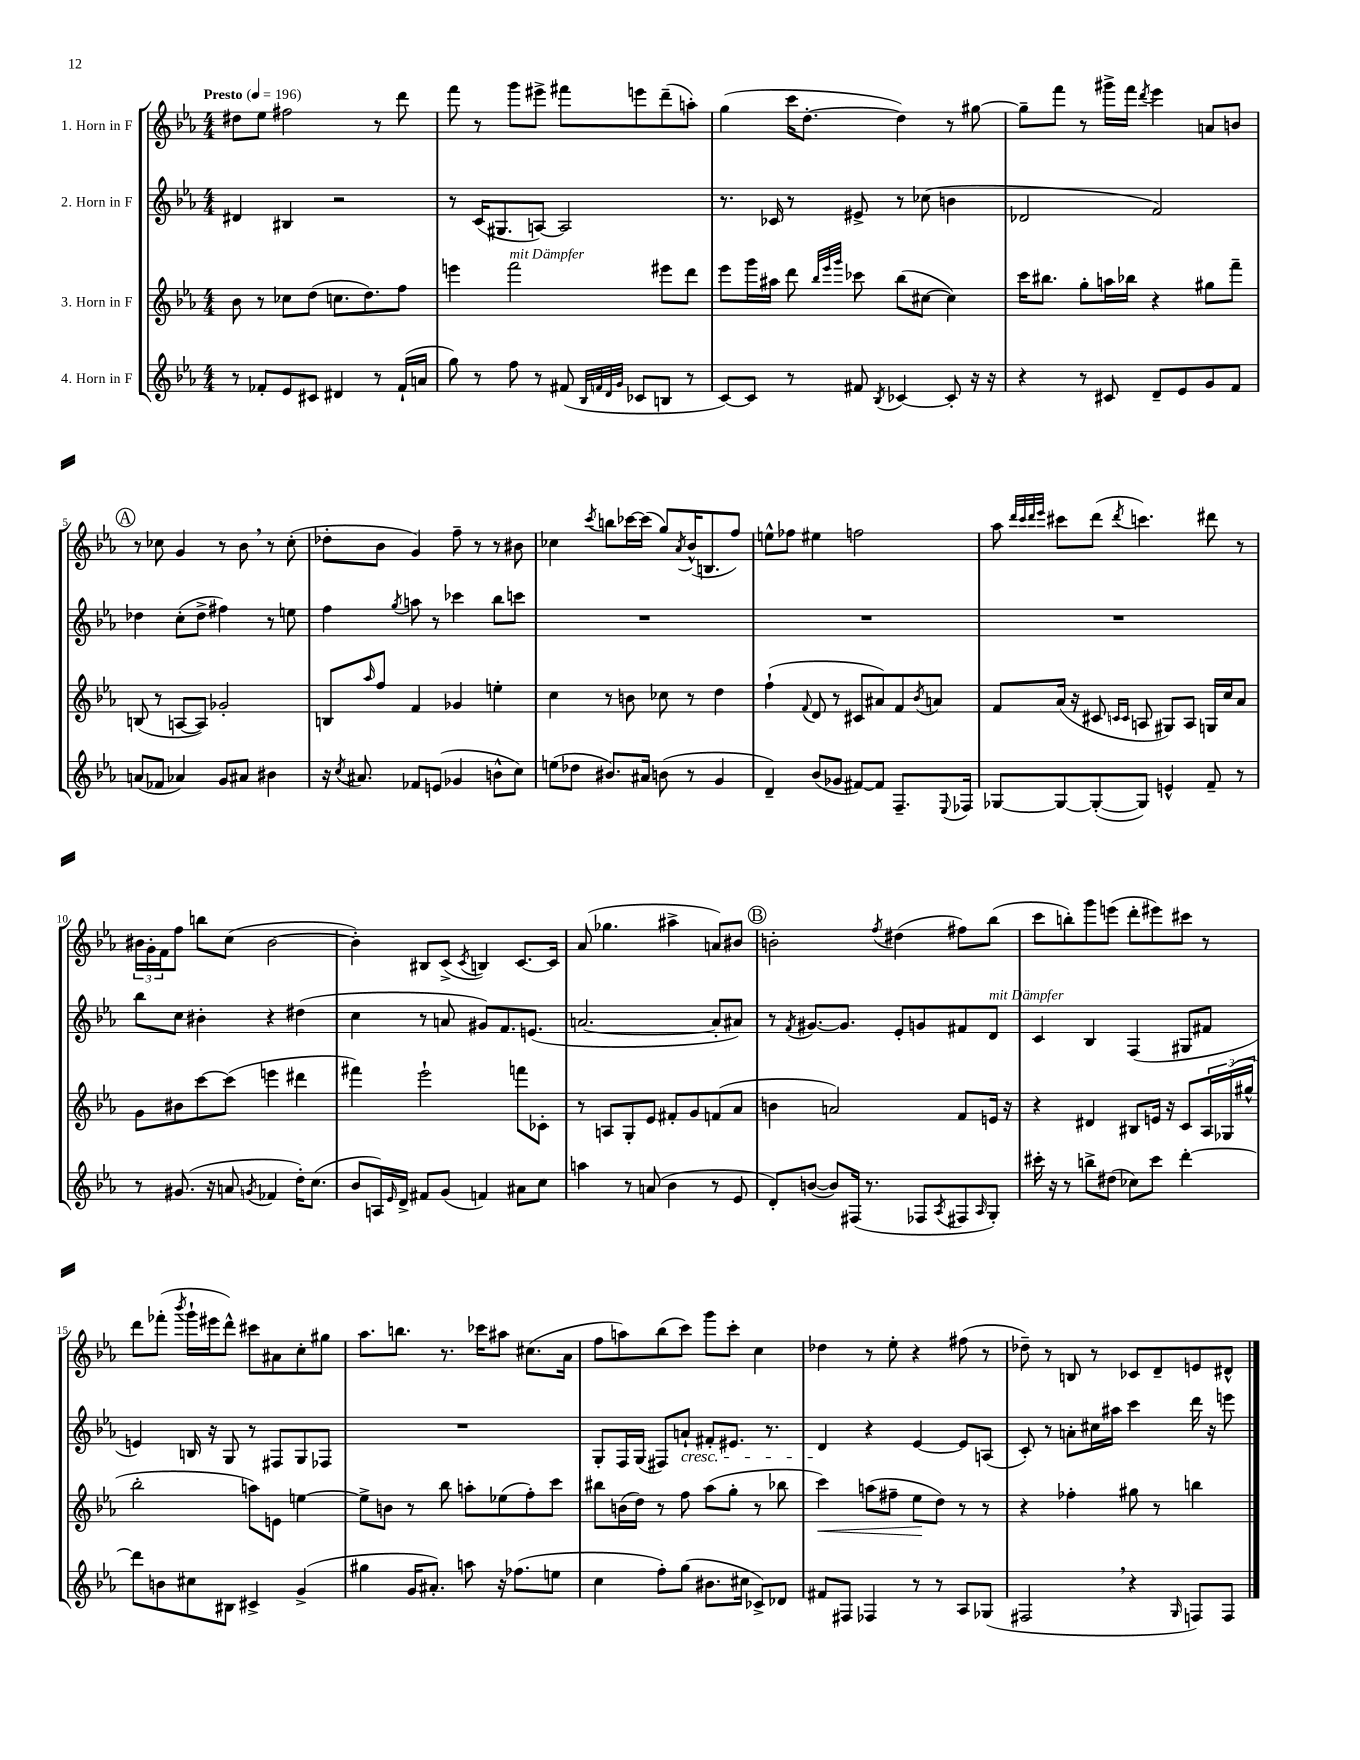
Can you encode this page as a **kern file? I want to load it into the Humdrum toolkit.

**kern	**kern	**dynam	**kern	**kern
*part4	*part3	*part3	*part2	*part1
*staff4	*staff3	*staff3	*staff2	*staff1
*I"4. Horn in F	*I"3. Horn in F	*	*I"2. Horn in F	*I"1. Horn in F
*clefG2	*clefG2	*	*clefG2	*clefG2
*k[b-e-a-]	*k[b-e-a-]	*	*k[b-e-a-]	*k[b-e-a-]
*M4/4	*M4/4	*	*M4/4	*M4/4
*MM196	*MM196	*	*MM196	*MM196
=1	=1	=1	=1	=1
!	!	!	!	!LO:TX:a:B:t=Presto
8r	8b-\	.	4d#X/	8dd#X\L
8f-X'/L	8r	.	.	8ee-\J
8e-/	8cc-X\L	.	4B#X/	2ff#X\
8c#X/J	(8dd\J	.	.	.
4d#X/	8.ccn\L	.	2r	.
.	8.dd\)	.	.	.
8r	.	.	.	8r
(16f-`/LL	8ff\J	.	.	8ddd\
16an/JJ	.	.	.	.
=2	=2	=2	=2	=2
8gg\)	4eeen\	.	8r	8fff\
8r	.	.	(16c/KL	8r
.	.	.	8.G#X/	.
!	!LO:TX:a:i:t=mit Dämpfer	!	!	!
8ff\	2fff\	.	.	8ggg\L
8r	.	.	[8An/J)	8eee#X^\J
(8f#X/	.	.	2A/]	8fff#X\L
32qqB-/LLL	.	.	.	.
32qqfn/	.	.	.	.
32qqd/	.	.	.	.
32qqg/JJJ	.	.	.	.
8c-X/L	.	.	.	8eeen\
8Bn/J	8eee#X\L	.	.	(8ddd~\
8r	8ddd\J	.	.	8aan'\J)
=3	=3	=3	=3	=3
[8c/L)	8eee-\L	.	8.r	(4gg\
8c/J]	16ggg\L	.	.	.
.	16aa#X\JJ	.	16c-X/	.
8r	8ddd\	.	8r	16ccc\KL
.	.	.	.	[8.dd'\J
.	32qqbb-/LLL	.	.	.
.	32qqeee-/	.	.	.
.	32qqggg/JJJ	.	.	.
8f#X/	8ccc-X\	.	8e#X^/	.
8qB-/	.	.	.	.
[4c-X/	(8bb-\L	.	8r	4dd\])
.	[8cc#X\J	.	(8cc-X\	.
8c-'/]	4cc#\])	.	4bn\	8r
16r	.	.	.	[8gg#X\
16r	.	.	.	.
=4	=4	=4	=4	=4
4r	16ccc\KL	.	2d-X/	8gg#~\L]
.	8.bb#X\J	.	.	.
.	.	.	.	8fff\J
8r	8gg'\L	.	.	8r
8c#X/	16aan\L	.	.	16ggg#X^\LL
.	16bb-X\JJ	.	.	16fff\JJ
.	.	.	.	8qddd/
8d~/L	4r	.	2f/)	4eee-\
8e-/	.	.	.	.
8g/	8gg#X\L	.	.	8an/L
8f/J	8fff~\J	.	.	8bn/J
!!LO:LB:g=z
!!LO:REH:place=s1:t=A
=5	=5	=5	=5	=5
(8an/L	(8Bn/	.	4dd-X\	8r
8f-X/J	8r	.	.	8cc-X\
4a-X/)	[8An/L	.	(8cc'\L	4g/
.	8A/J])	.	8dd-^\J	.
8g/L	2g-X'/	.	4ff#X\)	8r
8a#X/J	.	.	.	8b-,\
4b#X\	.	.	8r	8r
.	.	.	8een\	(8cc-'\
=6	=6	=6	=6	=6
16r	8Bn/L	.	4ff\	8dd-X'\L
8qcc/	.	.	.	.
8.a#X/	.	.	.	.
.	16qqaa-/	.	.	.
.	8ff/J	.	.	8b-\J
.	.	.	8qgg/	.
8f-X/L	4f/	.	8aan\	4g/)
(8en/J	.	.	8r	.
4g-X/	4g-X/	.	4ccc-X\	8ff~\
.	.	.	.	8r
8bn^^\L	4een'\	.	8bb-\L	8r
8cc\J)	.	.	8cccn\J	8b#X\
=7	=7	=7	=7	=7
(8een\L	4cc\	.	1r	4cc-X\
8dd-X\J	.	.	.	.
.	.	.	.	8qccc/
8.b#X/L)	8r	.	.	8bbn\L
.	8bn\	.	.	[16ccc-X\L
16a#X/Jk	.	.	.	(16ccc-\JJ]
(8bn\	8cc-X\	.	.	8gg/L)
.	.	.	.	8qa-/
8r	8r	.	.	(16b-^^/K
.	.	.	.	8.Bn/
4g/	4dd\	.	.	.
.	.	.	.	8ff/J)
=8	=8	=8	=8	=8
4d~/)	(4ff`\	.	1r	8een^^\L
.	.	.	.	8ff-X\J
.	8qqf/	.	.	.
(8b-/L	8d/	.	.	4ee#X\
8g-X/J	8r	.	.	.
[8f#X/L)	8c#X/L	.	.	2ffn\
8f#/J]	8a#X/)	.	.	.
8.F~/L	8f/	.	.	.
.	8qb-/	.	.	.
.	8an/J	.	.	.
8qqE-/	.	.	.	.
16F-X/Jk	.	.	.	.
=9	=9	=9	=9	=9
[8G-X/L	8f/L	.	1r	8aa-\
.	.	.	.	32qqddd/LLL
.	.	.	.	32qqccc/
.	.	.	.	32qqddd/
.	.	.	.	32qqeee-/JJJ
8G-/_	(16a-/Jk	.	.	8ccc#X\L
.	16r	.	.	.
(8G-'/_	8c#X/	.	.	(8ddd\J
.	16qqcn/LL	.	.	.
.	16qqc/JJ	.	.	8qddd/
8G-/J])	8An/	.	.	4.cccn\)
4en^^/	8G#X/L)	.	.	.
.	8A/J	.	.	.
8f~/	16Gn/LL	.	.	8ddd#X\
.	16cc/J	.	.	.
8r	8a-/J	.	.	8r
!!LO:LB:g=z
=10	=10	=10	=10	=10
8r	8g\L	.	8bb-\L	24b#X\LL
.	.	.	.	24g'\
.	.	.	.	24f\J
(8.g#X/	8b#X\	.	8cc\J	8ff\J
.	[8ccc\	.	4b#X'\	8bbn\L
16r	.	.	.	.
8an/	(8ccc\J]	.	.	(8cc\J
8qgn/	.	.	.	.
4f-X/	4eeen\	.	4r	[2b#\
16dd'\KL)	4ddd#X\	.	(4dd#X\	.
(8.cc\J	.	.	.	.
=11	=11	=11	=11	=11
8b-/L	4fff#X\)	.	4cc\	4b#'\])
16An/L)	.	.	.	.
16qqe-/	.	.	.	.
16d^/JJ	.	.	.	.
8f#X/L	2eee-`\	.	8r	8B#X/L
(8g/J	.	.	8an/	(8c^/J
.	.	.	.	8qc/
4fn/)	.	.	8g#X/L)	4Bn/)
.	.	.	8.f/	.
8a#X\L	8fffn\L	.	.	[8.c/L
.	.	.	(8.en/J	.
8cc\J	8c-X'\J	.	.	.
.	.	.	.	16c/Jk]
=12	=12	=12	=12	=12
4aan\	8r	.	[2.an/	(8a-/
.	8An/L	.	.	4.gg-X\
8r	8G'/	.	.	.
(8an/	8e-/J	.	.	.
4b-\	8f#X'/L	.	.	4aa#X^\
.	8g/	.	.	.
8r	(8fn/	.	8a'/L]	8an/L)
8e-/	8a-/J	.	8a#X/J)	8b#X/J
!!LO:REH:place=s1:t=B
=13	=13	=13	=13	=13
8d'/L)	4bn\	.	8r	2bn'\
.	.	.	8qf/	.
([8bn/J	.	.	[8.g#X/L	.
8b/L])	2an/)	.	.	.
.	.	.	8.g#/J]	.
(16F#X/Jk	.	.	.	.
8.r	.	.	.	.
.	.	.	.	8qff/
.	.	.	8e-'/L	(4dd#X\
8F-X/L	.	.	8gn/	.
8qA-/	.	.	.	.
8F#X/	8f/L	.	8f#X/	8ff#X\L)
16qqA-/	.	.	.	.
!	!	!	!LO:TX:a:i:t=mit Dämpfer	!
8G'/J)	16en/Jk	.	8d/J	(8bb-\J
.	16r	.	.	.
=14	=14	=14	=14	=14
16ccc#X'\	4r	.	4c/	8ccc\L
16r	.	.	.	.
8r	.	.	.	8bbn'\)
8bbn^\L	4d#X/	.	4B-/	8ggg\
(8dd#X\J	.	.	.	(8eeen\J
8cc-X\L)	8B#X/L	.	(4F/	8ddd'\L
8ccc#\J	16en/Jk	.	.	8eee#X\)
.	16r	.	.	.
[4ddd'\	8c/L	.	8G#X/L	8ccc#X\J
.	24A-/L	.	8f#X/J	8r
.	(24G-X/	.	.	.
.	24gg#X^^/JJ	.	.	.
!!LO:LB:g=z
=15	=15	=15	=15	=15
8ddd\L]	2bb-'\	.	4en/)	8ddd\L
8bn\	.	.	.	(8fff-X'\J
.	.	.	.	8qbbb-/
8cc#X\	.	.	16Bn/	16ggg`\LL
.	.	.	16r	16eee#X\J
8B#X\J	.	.	8G/	8ddd^^\J)
4c#X^/	8aan\L)	.	8r	8ccc#X\L
.	8en\J	.	8F#X/L	8a#X\
(4g^/	[4een\	.	8G/	8cc'\
.	.	.	8F-X/J	8gg#X\J
=16	=16	=16	=16	=16
4gg#X\	8ee^\L]	.	1r	8.aa-\L
.	8bn\J	.	.	.
.	.	.	.	8.bbn\J
16g/KL	8r	.	.	.
8.a#X'/J)	.	.	.	.
.	8bb-\	.	.	8.r
8aan\	8aan'\L	.	.	.
.	.	.	.	16ccc-X\KL
16r	(8ee-X\	.	.	8aa#X\J
(8.ff-X\L	.	.	.	.
.	8ff'\)	.	.	(8.cc#X\L
8een\J	8ccc\J	.	.	.
.	.	.	.	16a-\Jk
=17	=17	=17	=17	=17
4cc\	8bb#X\L	.	8G'/L	8ff\L
.	(16bn\L	.	16F/L	8aan\)
.	16dd\JJ)	.	(16G/JJ	.
8ff'\L)	8r	.	8F#X/L)	(8bb-\
!	!	!	!LO:TX:b:i:t=cresc.	!
(8gg\J	8ff\	.	8an`/J	8ccc\J)
8.b#X\L	(8aa-\L	.	8f#X'/L	8ggg\L
.	8gg'\J	.	8.e#X/J	8ccc'\J
16cc#X\Jk	.	.	.	.
8c-X^/L)	8r	.	.	4cc\
.	.	.	8.r	.
8d-X/J	8bb-X\	.	.	.
=18	=18	=18	=18	=18
!	!	!LO:HP:b	!	!
8f#X/L	4ccc\)	<	4d/	4dd-X\
8F#X/J	.	.	.	.
4F-X/	(8aan\L	.	4r	8r
.	8ff#X~\J	.	.	8ee-'\
8r	8ee-\L	.	[4e-/	4r
8r	8dd\J)	[	.	.
8A-/L	8r	.	8e-/L]	(8ff#X\
(8G-X/J	8r	.	(8An/J	8r
=19	=19	=19	=19	=19
2F#X,/	4r	.	8c'/)	8dd-X~\)
.	.	.	8r	8r
.	4ff-X'\	.	8an'\L	8Bn/
.	.	.	16cc#X\L	8r
.	.	.	16aa#X\JJ	.
4r	8gg#X\	.	4ccc\	8c-X/L
.	8r	.	.	8d~/
16qqG/	.	.	.	.
8Fn/L)	4bbn\	.	16ddd\	8en/
.	.	.	16r	.
8F/J	.	.	8eeen\	8d#X^^/J
==	==	==	==	==
*-	*-	*-	*-	*-
